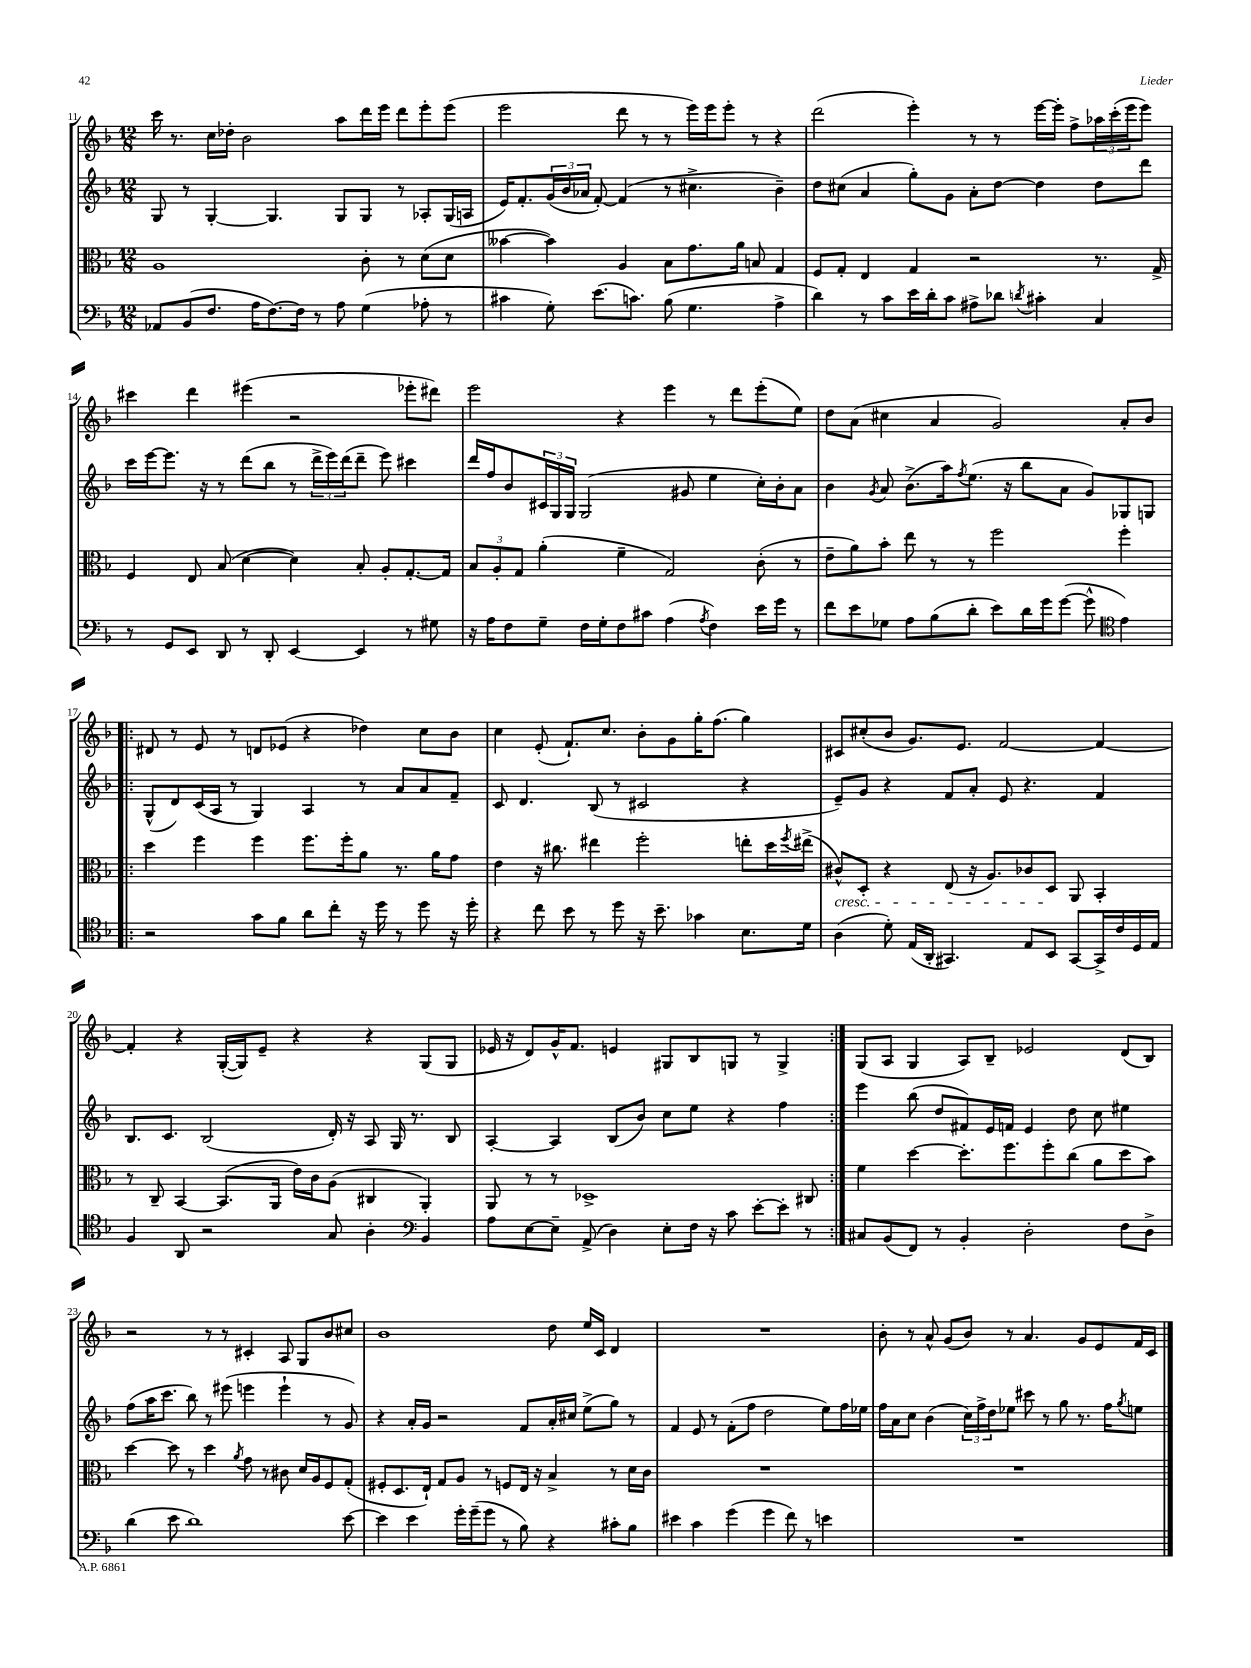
<<
\new StaffGroup <<
\new Staff = "s0" {
    \clef treble \key f \major \numericTimeSignature \time 12/8
    c'''16 r8. c''16 des''16-. bes'2 a''8 d'''16 e'''16 d'''8 e'''8-. e'''8( |
    e'''2 d'''8 r8 r8 e'''16) e'''16 e'''8-. r8 r4 |
    d'''2( e'''4-.) r8 r8 e'''16~ e'''16-. f''8-> \tuplet 3/2 { aes''16 c'''16-.( e'''16 } e'''8) |
    cis'''4 d'''4 eis'''4( r2 ees'''8-. dis'''8) |
    e'''2 r4 e'''4 r8 d'''8 e'''8-.( e''8) |
    d''8 a'8( cis''4 a'4 g'2) a'8-. bes'8 |
    \repeat volta 2 { dis'8 r8 e'8 r8 d'8 ees'8( r4 des''4) c''8 bes'8 |
    c''4 e'8-.( f'8.-!) c''8. bes'8-. g'8 g''16-. f''8.( g''4) |
    cis'8 cis''8-.( bes'8 g'8.) e'8. f'2~ f'4~ |
    f'4-. r4 g16~-.( g16) e'8-- r4 r4 g8( g8 |
    ees'16 r16 d'8) g'16-^ f'8. e'4 gis8 bes8 g8 r8 g4-> | }
    g8( a8 g4 a8) bes8-- ees'2 d'8( bes8) |
    r2 r8 r8 cis'4-. a8 g8 bes'8 cis''8 |
    bes'1 d''8 e''16 c'16 d'4 |
    R1. |
    bes'8-. r8 a'8-^ g'8( bes'8) r8 a'4. g'8 e'8 f'16 c'16 \bar "|." |
}
\new Staff = "s1" {
    \clef treble \key f \major \numericTimeSignature \time 12/8
    g8 r8 g4~-. g4. g8 g8 r8 aes8-. g16( a16 |
    e'16) f'8.-. \tuplet 3/2 { g'16( bes'16 aes'16 } f'8~-.) f'4( r8 cis''4.-> bes'4--) |
    d''8 cis''8( a'4 g''8-.) g'8 a'8-. d''8~ d''4 d''8 d'''8 |
    c'''16 e'''16~ e'''8. r16 r8 d'''8( bes''8 r8 \tuplet 3/2 { d'''16-> e'''16) d'''16( } d'''8-- e'''8) cis'''4 |
    d'''16 f''16 bes'8 \tuplet 3/2 { cis'16 g16 g16 } g2( gis'8 e''4 c''16-.) bes'16-. a'8 |
    bes'4 \acciaccatura { g'8 } a'8 bes'8.->( a''16) \acciaccatura { f''8 } e''8.( r16 bes''8 a'8 g'8) ges8 g8 |
    \repeat volta 2 { g8-^( d'8) c'16( a16 r8 g4) a4 r8 a'8 a'8 f'8-- |
    c'8 d'4. bes8( r8 cis'2 r4 |
    e'8--) g'8 r4 f'8 a'8-. e'8 r4. f'4 |
    bes8. c'8. bes2( d'16-.) r16 a8 g16 r8. bes8 |
    a4~-. a4 bes8( bes'8) c''8 e''8 r4 f''4 | }
    e'''4 bes''8( d''8 fis'8) e'16 f'16 e'4 d''8 c''8 eis''4 |
    f''8( a''16 c'''8. bes''8) r8 eis'''8( e'''4 e'''4-! r8 g'8) |
    r4 a'16-. g'16 r2 f'8 a'16-. cis''16 e''8->( g''8) r8 |
    f'4 e'8 r8 f'8-.( f''8 d''2 e''8) f''16 ees''16 |
    f''16 a'16 c''8 bes'4( \tuplet 3/2 { c''16) f''16-> d''16 } ees''8 cis'''8 r8 g''8 r8. f''16 \acciaccatura { g''8 } e''8 \bar "|." |
}
\new Staff = "s2" {
    \clef alto \key f \major \numericTimeSignature \time 12/8
    a1 c'8-. r8 d'8( d'8 |
    beses'4~ beses'4) a4 bes8 g'8. a'16 b8 g4 |
    f8 g8-. e4 g4 r2 r8. g16-> |
    f4 e8 bes8( d'4~ d'4) bes8-. a8-. g8.~-. g16 |
    \tuplet 3/2 { bes8 a8-. g8 } a'4-.( f'4-- g2) c'8-.( r8 |
    e'8-- a'8) bes'8-. e''8 r8 r8 f''2 f''4-. |
    \repeat volta 2 { d''4 f''4 f''4 f''8. f''16-. a'8 r8. a'16 g'8 |
    e'4 r16 cis''8. eis''4 f''2-. e''8-. d''16 \acciaccatura { f''8 } eis''16->( |
    cis'8-^\cresc) d8-. r4 e8( r16 a8.) ces'8 d8\! a,8 bes,4-. |
    r8 c8-- bes,4~ bes,8.( a,16 e'16) c'16 a8( cis4 a,4-.) |
    a,8 r8 r8 des1-> cis8 | }
    f'4 d''4~ d''8.-. f''8. f''8-. c''8( a'8 d''8 bes'8) |
    d''4~ d''8 r8 d''4 \acciaccatura { a'8 } g'8 r8 cis'8 d'16 a16 f8 g8-.( |
    fis8-. d8. e16-!) g8 a8 r8 f8 e16 r16 bes4-> r8 d'16 c'16 |
    R1. |
    R1. \bar "|." |
}
\new Staff = "s3" {
    \clef bass \key f \major \numericTimeSignature \time 12/8
    aes,8 bes,8( f8. a16 f8.~) f16 r8 a8 g4( aes8-. r8 |
    cis'4 g8-.) e'8.( c'8.) bes8( g4. a4-> |
    d'4) r8 c'8 e'16 d'16-. c'8 ais8-> des'8 \acciaccatura { d'8 } cis'4-. c4 |
    r8 g,8 e,8 d,8 r8 d,8-. e,4~ e,4 r8 gis8 |
    r16 a16 f8 g8-- f16 g16-. f8 cis'8 a4( \acciaccatura { a8 } f4) e'16 g'16 r8 |
    f'8 e'8 ges8 a8 bes8( d'8-. e'8) d'16 g'16 g'8~( g'8-^ \clef tenor e'4) |
    \repeat volta 2 { r2 g'8 f'8 a'8 c''8-. r16 d''16 r8 d''8 r16 d''16-. |
    r4 c''8 bes'8 r8 d''8 r16 bes'8.-- ges'4 bes8. d'16 |
    a4( d'8-.) e16( a,16-. gis,4.) e8 bes,8 gis,8~ gis,16-> c'16 d16 e16 |
    f4 a,8 r2 g8 a4-. \clef bass bes,4 |
    a8 e8~ e8-- a,8->( d4) e8-. f16 r16 c'8 e'8~-. e'8-. r8 | }
    cis8 bes,8( f,8) r8 bes,4-. d2-. f8 d8-> |
    d'4( e'8 d'1) e'8~ |
    e'4 e'4 g'16-. g'16--( g'8 r8 bes8) r4 cis'8-. bes8 |
    eis'4 c'4 g'4( g'4 f'8) r8 e'4 |
    R1. \bar "|." |
}
>>
>>
\layout { \context { \Score currentBarNumber = #11 } }
